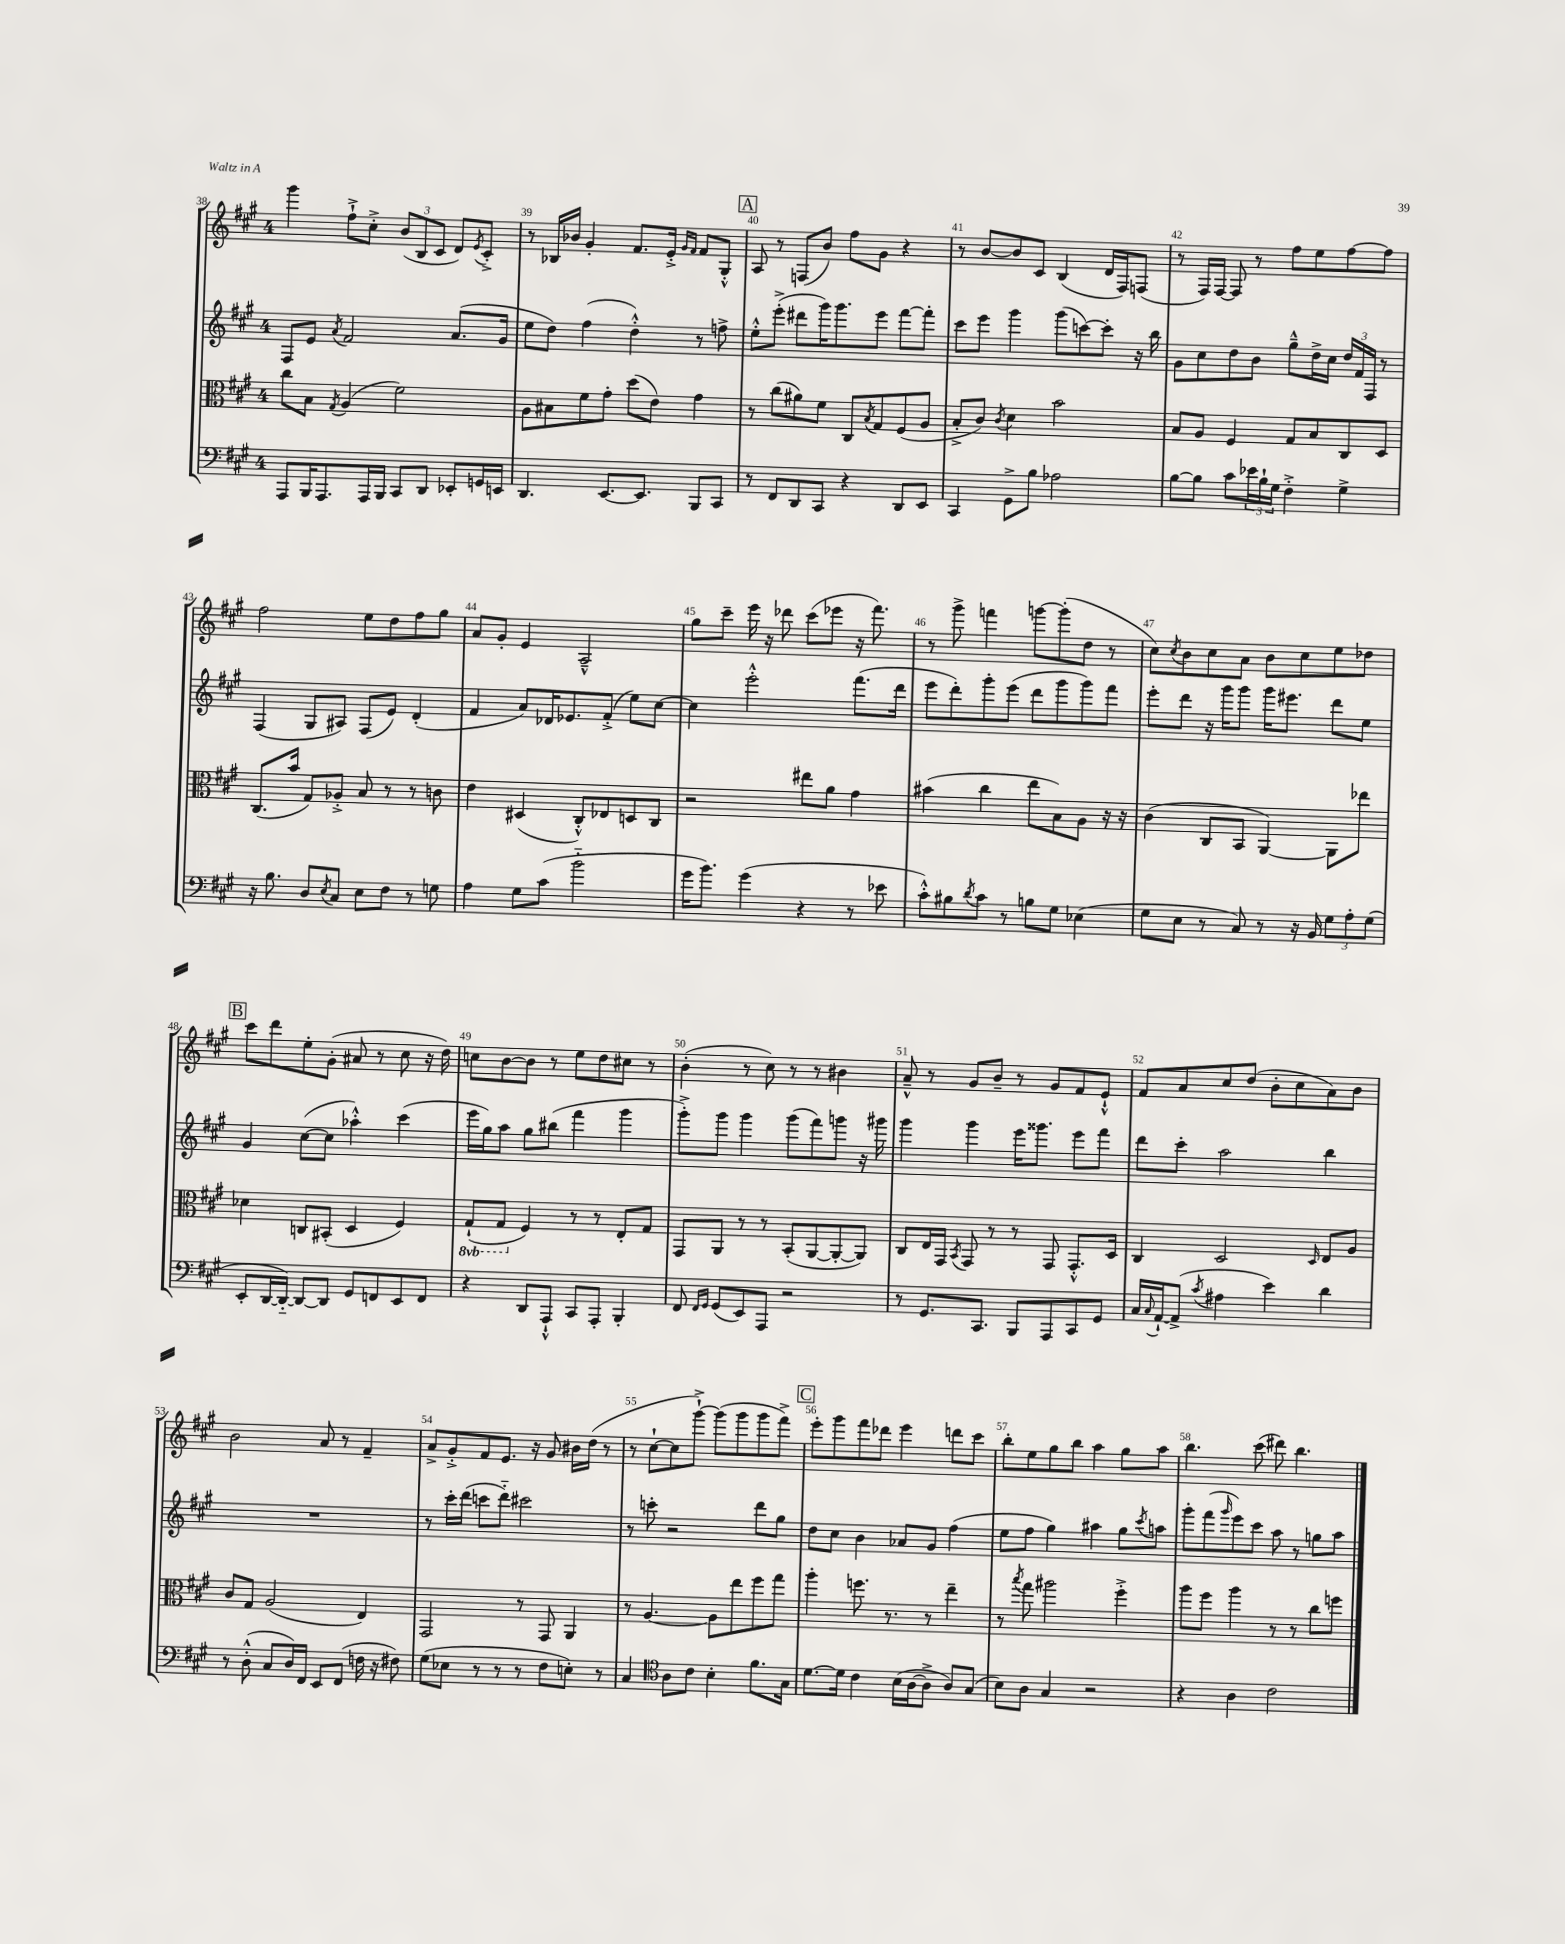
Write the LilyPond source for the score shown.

<<
\new StaffGroup <<
\new Staff = "s0" {
    \clef treble \key a \major \once \override Staff.TimeSignature.style = #'single-digit \time 4/4
    gis'''4 fis''8-!-> cis''8-.-> \tuplet 3/2 { b'8( b8 cis'8 } d'8) \acciaccatura { e'8 } cis'8-.-> |
    r8 bes16 bes'16 gis'4-. fis'8. e'16-.-> \grace { gis'16 fis'16 } fis'8 gis8-.-^ |
    \mark \markup { \box "A" } a8 r8 f8( b'8) fis''8 gis'8 r4 |
    r8 b'8~ b'8 cis'8 b4( d'16 fis16) f8( |
    r8 fis16) fis16~ fis8 r8 fis''8 e''8 fis''8~ fis''8 |
    fis''2 e''8 d''8 fis''8 gis''8 |
    a'8 gis'8-. e'4 a2---^ |
    gis''8 cis'''8-- e'''16 r16 des'''8 cis'''8( ees'''8 r16 fis'''8.) |
    r8 gis'''8-> f'''4 g'''8~ g'''8-.( d''8 r8 |
    cis''8) \acciaccatura { cis''8 } b'8 cis''8 a'8 b'8 cis''8 e''8 des''8 |
    \mark \markup { \box "B" } cis'''8 d'''8 e''8-. gis'8-.( ais'8 r8 cis''8 r16 d''16) |
    c''8 b'8~ b'8 r8 e''8 d''8 cis''8 r8 |
    b'4-.( r8 cis''8) r8 r8 bis'4 |
    a'8---^ r8 gis'8 b'8-- r8 gis'8 fis'8 e'8-!-^ |
    fis'8 a'8 cis''8 d''8( b'8-. cis''8 a'8) b'8 |
    b'2 a'8 r8 fis'4-- |
    a'8-> gis'8-.-> fis'8 e'8. r16 gis'8 bis'16 d''16( r8 |
    r8 cis''8~-! cis''8 gis'''8~-!->) gis'''8( gis'''8 gis'''8 fis'''8->) |
    \mark \markup { \box "C" } e'''8-. gis'''8 fis'''8 des'''8 e'''4 d'''8 cis'''8 |
    b''8-. e''8 gis''8 b''8 a''4 gis''8 a''8 |
    b''4. cis'''8( dis'''8) b''4. \bar "|." |
}
\new Staff = "s1" {
    \clef treble \key a \major \once \override Staff.TimeSignature.style = #'single-digit \time 4/4
    fis8 e'8 \acciaccatura { a'8 } fis'2 a'8.( gis'16 |
    e''8 d''8) fis''4( d''4-.-^) r8 f''8-> |
    \mark \markup { \box "A" } e''8-.-^ e'''8-.->( dis'''8 gis'''16) gis'''8. e'''8 fis'''8~ fis'''8-. |
    cis'''8 e'''8 gis'''4 gis'''8( c'''8~) c'''8-. r16 b''16 |
    gis'8 cis''8 d''8 b'8 gis''8---^ d''16-> cis''16 \tuplet 3/2 { d''16 fis'16 fis16 } r8 |
    fis4( gis8 ais8) fis8( e'8) d'4-.( |
    fis'4 a'8) des'16 ees'8. fis'8-.->( e''8) cis''8~ |
    cis''4 e'''2-.-^ fis'''8.( d'''16 |
    e'''8 d'''8-.) gis'''8-. e'''8( d'''8 gis'''8 gis'''8) fis'''8 |
    e'''8-. d'''8 r16 gis'''16 gis'''8 gis'''16 eis'''8. d'''8 e''8 |
    \mark \markup { \box "B" } gis'4 cis''8~( cis''8 aes''4-.-^) cis'''4( |
    e'''16 gis''16) a''8 gis''8 bis''8( fis'''4 gis'''4 |
    gis'''8-.->) gis'''8 gis'''4 gis'''8( fis'''8) g'''8 r16 gis'''16 |
    gis'''4 gis'''4 e'''16 gisis'''8. e'''8 fis'''8 |
    d'''8 cis'''8-. a''2 b''4 |
    R1 |
    r8 cis'''16-. d'''16( c'''8 d'''8-_) cis'''2 |
    r8 c'''8-. r2 d'''8 gis''8 |
    \mark \markup { \box "C" } d''8 cis''8 b'4 aes'8 gis'8 fis''4( |
    e''8 fis''8 gis''4) ais''4 gis''8 \acciaccatura { cis'''8 } a''8 |
    gis'''8-. fis'''8( \grace { gis'''16 } e'''8) cis'''8 a''8 r8 g''8 a''8 \bar "|." |
}
\new Staff = "s2" {
    \clef alto \key a \major \once \override Staff.TimeSignature.style = #'single-digit \time 4/4 \set Staff.ottavationMarkups = #ottavation-simple-ordinals
    cis''8 b8 \acciaccatura { gis8 } a4( fis'2) |
    a8 bis8 fis'8 gis'8-. d''8( e'8) gis'4 |
    \mark \markup { \box "A" } r8 cis''8( ais'8) fis'8 cis8 \acciaccatura { b8 } gis8 fis8( a8 |
    b8-.-> cis'8) \acciaccatura { cis'8 } d'4 b'2 |
    b8 a8 fis4 gis8 b8 cis8 d8 |
    cis8.( b'16 gis8) aes8-.-> b8 r8 r8 c'8 |
    e'4 dis4( cis8-.-^) ees8 d8 cis8 |
    r2 eis''8 a'8 gis'4 |
    bis'4( cis''4 e''8 b8) a8 r16 r16 |
    cis'4( cis8 b,8 a,4~) a,8 ees''8 |
    \mark \markup { \box "B" } des'4 c8 bis,8-.( d4 fis4) |
    \ottava #-1 gis,8-!( gis,8 \ottava #0 fis4) r8 r8 e8-. gis8 |
    gis,8 a,8 r8 r8 b,8-.( a,8~ a,8~-. a,8) |
    cis8 e16 gis,16 \acciaccatura { b,8 } gis,8 r8 r8 gis,8 gis,8.-.-^ d16 |
    cis4 d2 \grace { d16 } e8 a8 |
    cis'8 gis8 a2( e4) |
    gis,2 r8 gis,8 a,4 |
    r8 a4.~ a8 e''8 fis''8 gis''8 |
    \mark \markup { \box "C" } a''4-. f''8. r8. r8 e''4-- |
    r8 \acciaccatura { b''8 } gis''8 ais''2 fis''4-.-> |
    a''8 fis''8 a''4 r8 r8 cis''8 f''8 \bar "|." |
}
\new Staff = "s3" {
    \clef bass \key a \major \once \override Staff.TimeSignature.style = #'single-digit \time 4/4
    a,,8 b,,16 a,,8. a,,16 b,,16 cis,8 d,8 ees,8-. g,16 e,16 |
    d,4. e,8.~ e,8. b,,8 cis,8 |
    \mark \markup { \box "A" } r8 fis,8 d,8 cis,8 r4 d,8 e,8 |
    cis,4 gis,8-> b8 aes2 |
    b8~ b8 cis'8 \tuplet 3/2 { ees'16 b16-! gis16 } fis4-.-> gis4-> |
    r16 b8. d8 \acciaccatura { e8 } cis8 e8 fis8 r8 g8 |
    a4 gis8 cis'8( b'2-_ |
    gis'16 b'8.) gis'4( r4 r8 ees'8 |
    cis'8-.-^) bis8 \acciaccatura { d'8 } cis'8 r8 b8 gis8 ees4( |
    gis8 e8 r8 cis8) r8 r16 b,16 \tuplet 3/2 { gis8 a8-. gis8( } |
    \mark \markup { \box "B" } e,8-. d,16~ d,16~-_) d,8~ d,8 gis,8 f,8 e,8 f,8 |
    r4 d,8 a,,8-!-^ cis,8 a,,8-. b,,4-. |
    fis,8 \grace { fis,16 gis,16 } gis,8( e,8) a,,8 r2 |
    r8 gis,8. cis,8. b,,8 a,,8 cis,8 gis,8 |
    cis16 \appoggiatura { cis8 } a,16~-! a,8->( \acciaccatura { cis'8 } ais4 e'4) d'4 |
    r8 d8-.-^( cis8 d16) fis,16 e,8 fis,8( f16 r16 fis8) |
    gis8( ees8 r8 r8 r8 fis8 e8-.) r8 |
    cis4 \clef tenor a8 cis'8 b4-. fis'8. gis16 |
    \mark \markup { \box "C" } d'8.~ d'16 cis'4 b16( a16~ a8-> a8) gis8( |
    b8) a8 gis4 r2 |
    r4 a4 cis'2 \bar "|." |
}
>>
>>
\layout { \context { \Score currentBarNumber = #38 \override BarNumber.break-visibility = ##(#f #t #t) barNumberVisibility = #all-bar-numbers-visible } }
